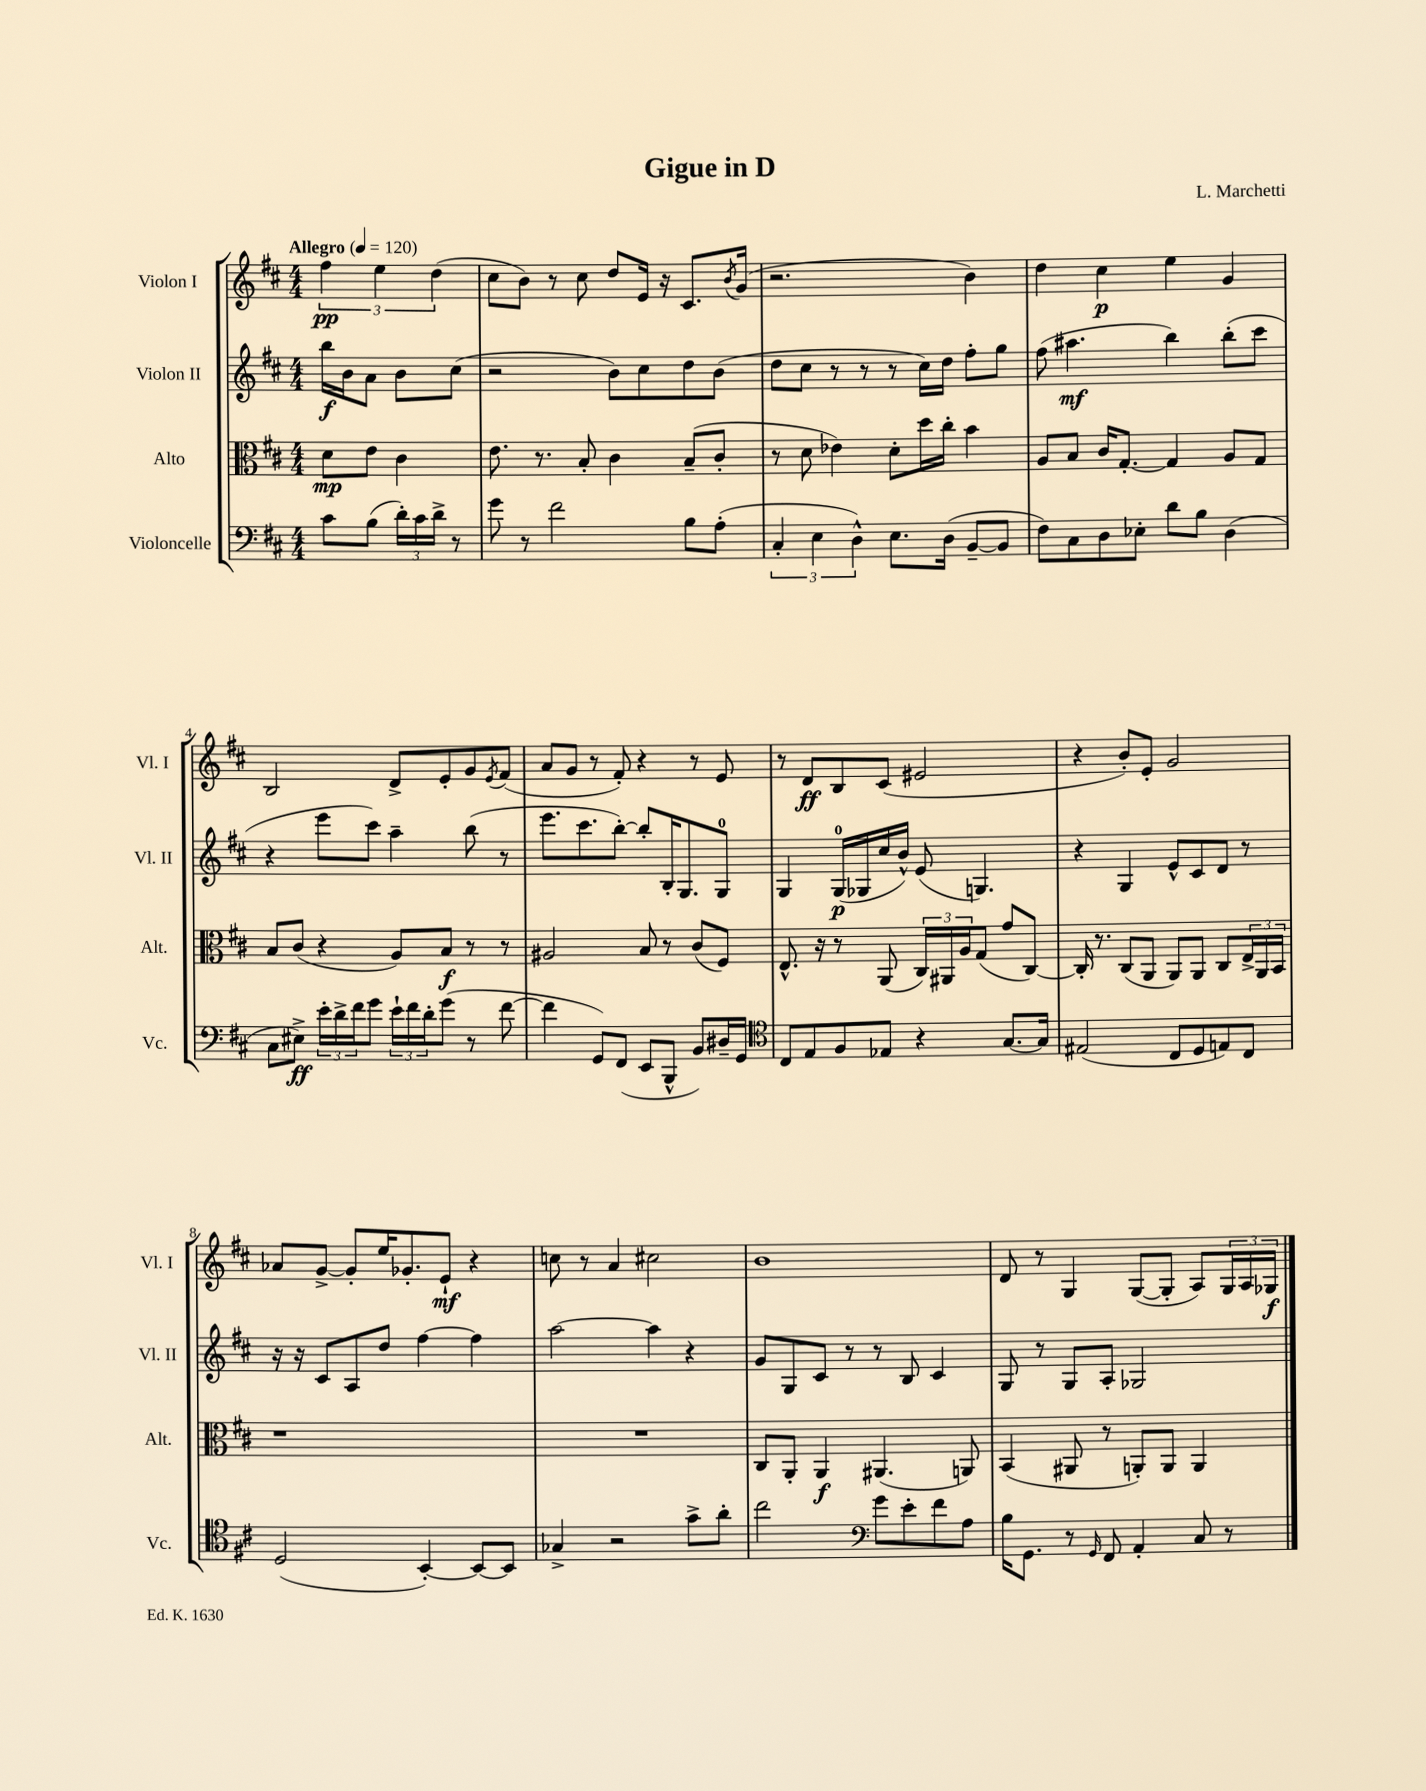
\header { title = "Gigue in D" composer = "L. Marchetti" }
<<
\new StaffGroup <<
\new Staff = "s0" \with { instrumentName = "Violon I" shortInstrumentName = "Vl. I" } {
    \clef treble \key d \major \numericTimeSignature \time 4/4 \partial 2 \tempo "Allegro" 4 = 120
    \tuplet 3/2 { fis''4\pp e''4 d''4( } |
    cis''8 b'8) r8 cis''8 d''8 e'16 r16 cis'8. \acciaccatura { b'8 } g'16( |
    r2. b'4) |
    d''4 cis''4\p e''4 g'4 |
    b2 d'8-> e'8-. g'8 \acciaccatura { e'8 } fis'8( |
    a'8 g'8 r8 fis'8-.) r4 r8 e'8 |
    r8 d'8\ff b8 cis'8( eis'2 |
    r4 b'8-.) e'8-. g'2 |
    aes'8 g'8~-> g'8-. e''16 ges'8.-. e'8-!\mf r4 |
    c''8 r8 a'4 cis''2 |
    b'1 |
    d'8 r8 g4 g8~( g8-. a8) \tuplet 3/2 { g16 a16 ges16\f } \bar "|." |
}
\new Staff = "s1" \with { instrumentName = "Violon II" shortInstrumentName = "Vl. II" } {
    \clef treble \key d \major \numericTimeSignature \time 4/4 \partial 2
    b''16\f b'16 a'8 b'8 cis''8( |
    r2 b'8) cis''8 d''8 b'8( |
    d''8 cis''8 r8 r8 r8 cis''16) d''16 fis''8-. g''8 |
    fis''8( ais''4.\mf b''4) b''8-.( cis'''8 |
    r4 e'''8 cis'''8) a''4-- b''8( r8 |
    e'''8. cis'''8. b''8~-.) b''8-. b16-. g8. g8-0 |
    g4 g16-0\p( ges16 cis''16 b'16-^) e'8( g4.) |
    r4 g4 e'8-^ cis'8 d'8 r8 |
    r16 r16 cis'8 a8 d''8 fis''4~ fis''4 |
    a''2~ a''4 r4 |
    g'8 g8 cis'8 r8 r8 b8 cis'4 |
    g8 r8 g8 a8-. ges2 \bar "|." |
}
\new Staff = "s2" \with { instrumentName = "Alto" shortInstrumentName = "Alt." } {
    \clef alto \key d \major \numericTimeSignature \time 4/4 \partial 2
    d'8\mp e'8 cis'4 |
    e'8. r8. b8-. cis'4 b8--( cis'8-. |
    r8 d'8 ees'4) d'8-. d''16 cis''16-. b'4 |
    a8 b8 cis'16 g8.~-. g4 a8 g8 |
    b8 cis'8( r4 a8) b8\f r8 r8 |
    ais2 b8 r8 cis'8( fis8) |
    e8.-^ r16 r8 a,8( \tuplet 3/2 { cis16) ais,16 a16 } g8( g'8 cis8~) |
    cis16-. r8. cis8( a,8 a,8) a,8 cis8 \tuplet 3/2 { e16-> a,16 b,16 } |
    r1 |
    R1 |
    cis8 a,8-. a,4\f ais,4.( a,8) |
    b,4( ais,8 r8 a,8-.) a,8 a,4 \bar "|." |
}
\new Staff = "s3" \with { instrumentName = "Violoncelle" shortInstrumentName = "Vc." } {
    \clef bass \key d \major \numericTimeSignature \time 4/4 \partial 2
    cis'8 b8( \tuplet 3/2 { d'16-.) cis'16 d'16-> } r8 |
    g'8 r8 fis'2 b8 a8-.( |
    \tuplet 3/2 { cis4-. e4 d4-^) } e8. d16( b,8~-- b,8 |
    fis8) cis8 d8 ees8-. d'8 b8 d4( |
    cis8 eis8->\ff) \tuplet 3/2 { e'16-. d'16-> fis'16 } g'8 \tuplet 3/2 { e'16-! fis'16 d'16-. } g'8( r8 fis'8~ |
    fis'4 g,8) fis,8( e,8 b,,8-^ b,8) dis16-- g,16 |
    \clef tenor cis8 e8 fis8 ees8 r4 g8.~ g16 |
    eis2( cis8 d8 e8) cis8 |
    d2( b,4~-.) b,8~ b,8 |
    ges4-> r2 g'8-> a'8-. |
    cis''2 \clef bass g'8 e'8-. fis'8 a8 |
    b16 g,8. r8 \grace { g,16 } fis,8 a,4-. cis8 r8 \bar "|." |
}
>>
>>
